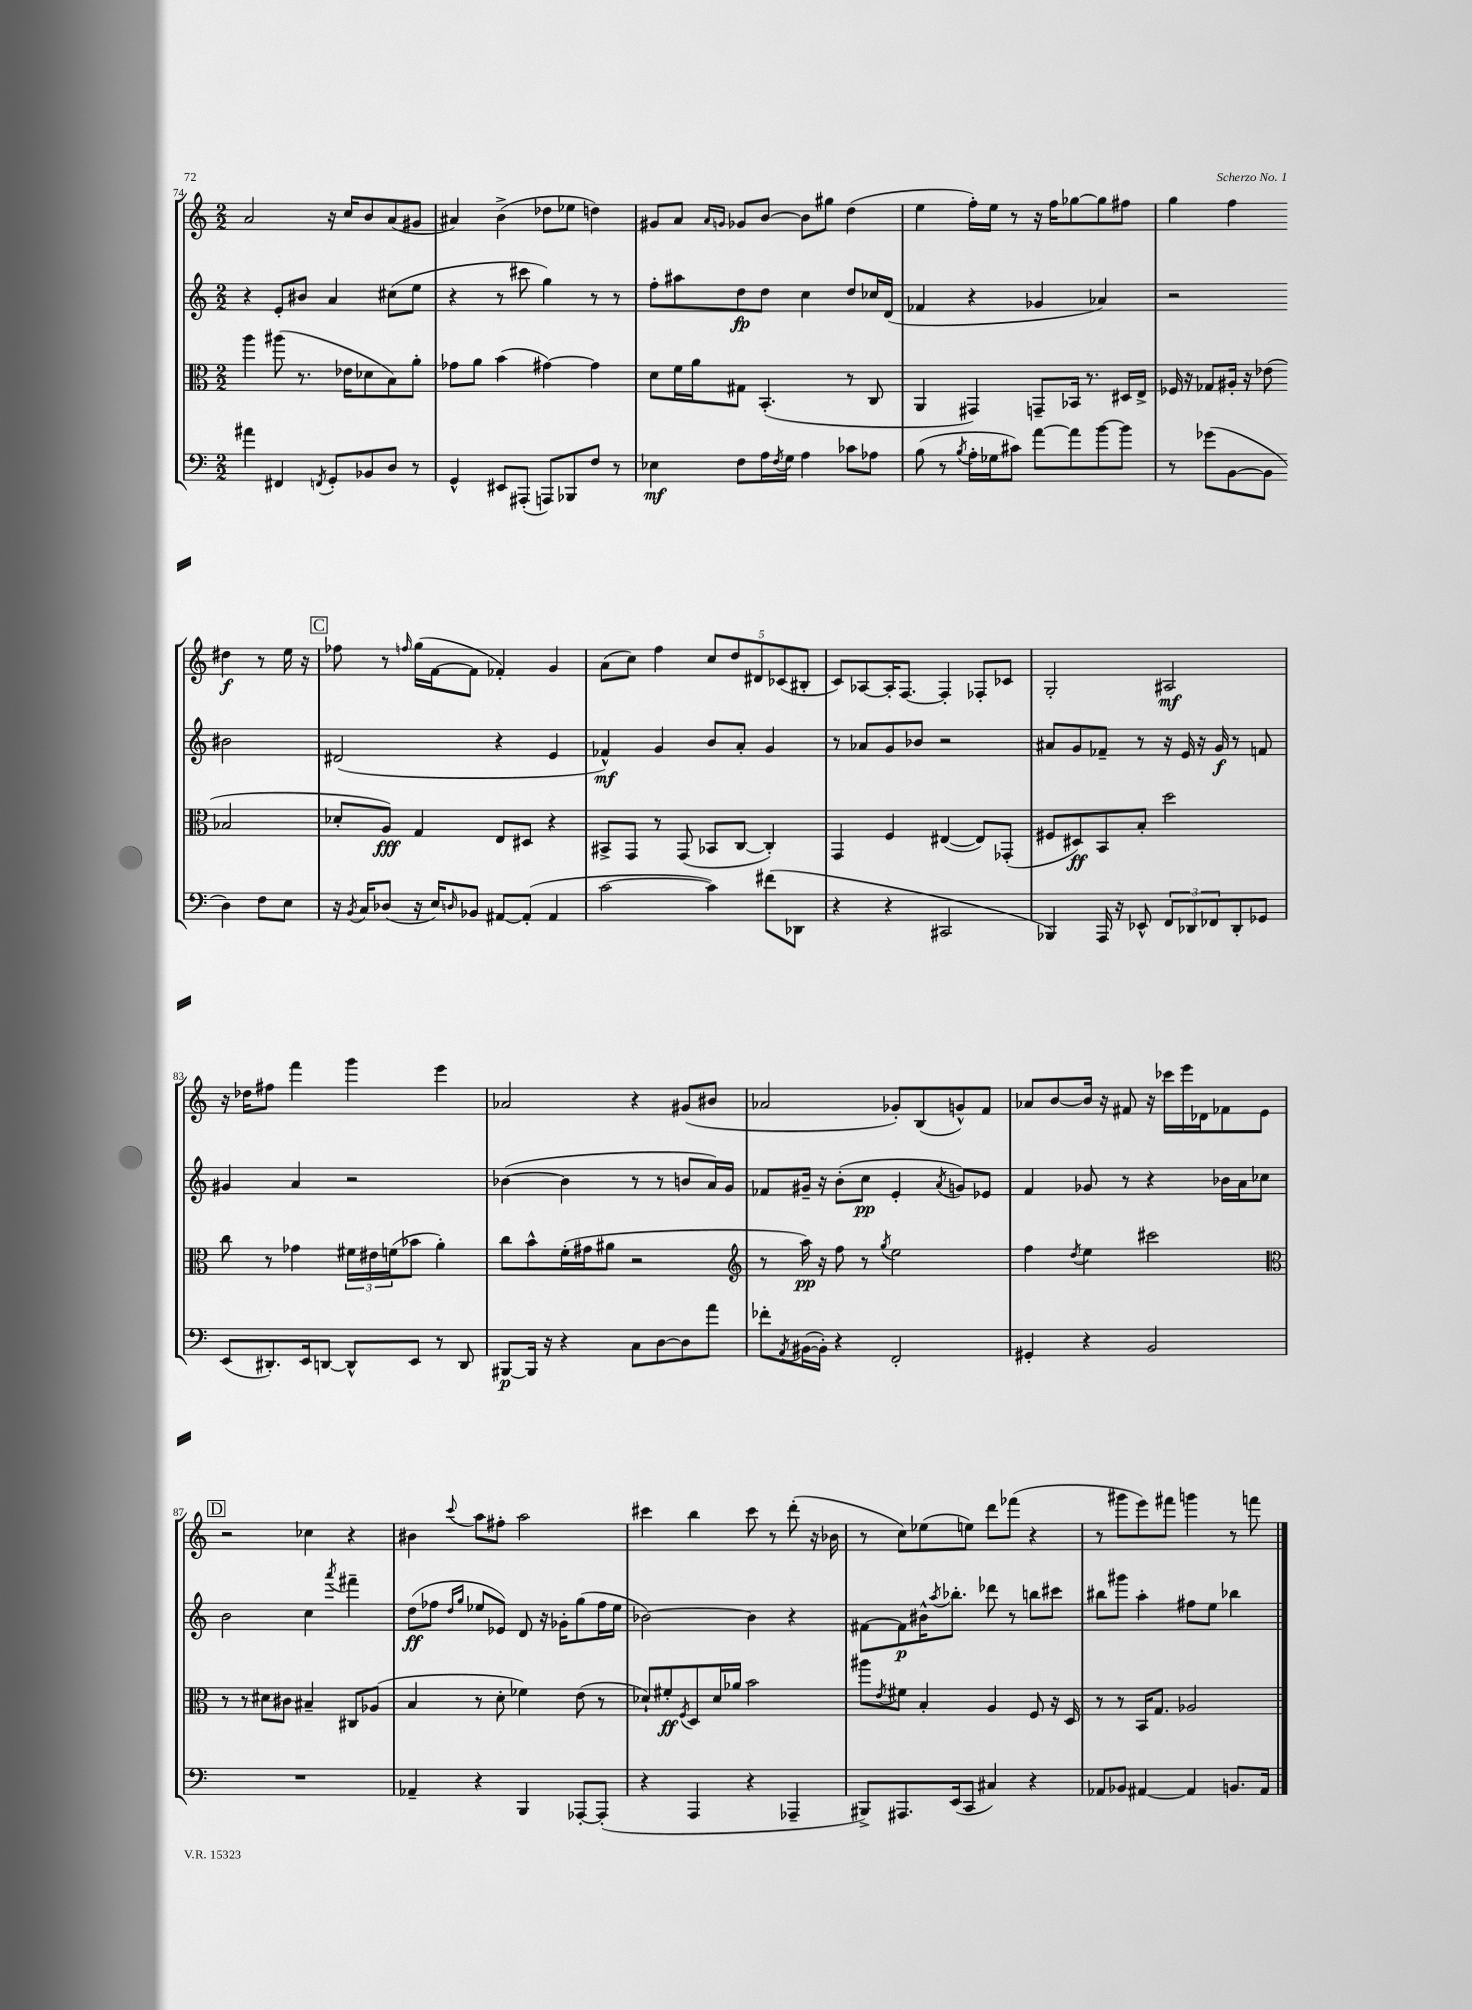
<<
\new StaffGroup <<
\new Staff = "s0" {
    \clef treble \key c \major \numericTimeSignature \time 2/2
    a'2 r16 c''16 b'8 a'8( gis'8 |
    ais'4) b'4->( des''8 ees''8 d''4) |
    gis'8 a'8 \grace { a'16 g'16 } ges'8 b'8~ b'8 gis''8 d''4( |
    e''4 f''16-.) e''16 r8 r16 f''16 ges''8~ ges''8 fis''8 |
    g''4 f''4 dis''4\f r8 e''16 r16 |
    \mark \markup { \box "C" } fes''8 r8 \grace { f''16 } g''16( f'16~ f'8 fes'4-.) g'4 |
    a'8( c''8) f''4 \tuplet 5/4 { c''8 d''8 dis'8 ces'8( bis8-. } |
    c'8) aes8~ aes16-. f8.~ f4-. fes8-. ces'8 |
    g2-. ais2\mf |
    r16 des''16 fis''8 f'''4 g'''4 e'''4 |
    aes'2 r4 gis'8( bis'8 |
    aes'2 ges'8-.) b8( g'8-^) f'8 |
    aes'8 b'8~ b'16 r16 fis'8 r16 ces'''16 e'''16 des'16 fes'8 e'8 |
    \mark \markup { \box "D" } r2 ces''4 r4 |
    bis'4 \appoggiatura { c'''8 } a''8 fis''8-. a''2 |
    cis'''4 b''4 cis'''8 r8 d'''8-.( r16 bes'16 |
    r8 c''8) ees''8( e''8) d'''8 fes'''8( r4 |
    r8 gis'''8 e'''8) fis'''8 g'''4 r8 f'''8 \bar "|." |
}
\new Staff = "s1" {
    \clef treble \key c \major \numericTimeSignature \time 2/2
    r4 e'8-. bis'8 a'4 cis''8( e''8 |
    r4 r8 cis'''8 g''4) r8 r8 |
    f''8-. ais''8 d''8\fp d''8 c''4 d''8 ces''16 d'16( |
    fes'4 r4 ges'4 aes'4) |
    r2 bis'2 |
    \mark \markup { \box "C" } dis'2( r4 e'4 |
    fes'4-^\mf) g'4 b'8 a'8-. g'4 |
    r8 aes'8 g'8 bes'8 r2 |
    ais'8 g'8 fes'8-- r8 r16 e'16 r16 g'16\f r8 f'8 |
    gis'4 a'4 r2 |
    bes'4~( bes'4 r8 r8 b'8 a'16) g'16 |
    fes'8 gis'16-- r16 b'8-.( c''8\pp e'4-. \acciaccatura { a'8 } g'8) ees'8 |
    f'4 ges'8 r8 r4 bes'16 a'16 ces''8 |
    \mark \markup { \box "D" } b'2 c''4 \acciaccatura { a'''8 } fis'''4-- |
    d''8\ff( fes''8 \grace { d''16 g''16 } ees''8 ees'8) d'8 r16 ges'16-. g''8( fes''16 ees''16 |
    bes'2~) bes'4 r4 |
    fis'8~ fis'8\p bis'16-^ \acciaccatura { a''8 } bes''8.-. des'''8 r8 b''8 cis'''8 |
    bis''8 gis'''8 a''4-. fis''8 e''8 bes''4 \bar "|." |
}
\new Staff = "s2" {
    \clef alto \key c \major \numericTimeSignature \time 2/2
    a''4 ais''8( r8. ees'16 des'8 b8) a'8-. |
    ges'8 a'8 b'4( gis'4~) gis'4 |
    d'8 f'16 a'16 gis8 b,4.-.( r8 c8 |
    a,4 gis,4) g,8-- bes,16 r8. dis16 e16-> |
    fes16 r16 ges8 ais16-. r16 ees'8( bes2 |
    \mark \markup { \box "C" } des'8-. a8\fff) g4 e8 dis8 r4 |
    bis,8-> g,8 r8 g,8( bes,8 c8~ c4-.) |
    g,4 f4 eis4~( eis8) ges,8-.( |
    fis8 dis8\ff) b,8 b8-. d''2 |
    c''8 r8 ges'4 \tuplet 3/2 { fis'16 eis'16 f'16( } bes'8 a'4-.) |
    c''8 b'8-^ f'16-.( gis'16 ais'8 r2 |
    \clef treble r8 a''16\pp) r16 f''8 r8 \acciaccatura { g''8 } e''2 |
    f''4 \acciaccatura { d''8 } e''4 cis'''2 |
    \mark \markup { \box "D" } \clef alto r8 r8 dis'8 cis'8 bis4-- cis8 aes8( |
    b4 r8 d'8-. fes'4) e'8( r8 |
    des'8-!) fis'8-.\ff \acciaccatura { f8 } d8 des'16 aes'16 b'2 |
    ais''8 \acciaccatura { e'8 } fis'8 b4-. a4 f8 r16 d16 |
    r8 r8 b,16 g8. aes2 \bar "|." |
}
\new Staff = "s3" {
    \clef bass \key c \major \numericTimeSignature \time 2/2
    ais'4 fis,4 \acciaccatura { f,8 } g,8-. bes,8 d8 r8 |
    g,4-^ eis,8 ais,,8-.( a,,8) bes,,8 f8 r8 |
    ees4\mf f8 a16 \acciaccatura { f8 } g16 a4 ces'8 aes8 |
    b8( r8 \acciaccatura { b8 } a16-. ges16 cis'8) a'8~ a'8 b'8~ b'8 |
    r8 ges'8( b,8~ b,8 d4) f8 e8 |
    \mark \markup { \box "C" } r16 \acciaccatura { b,8 } c16 des8( r16 e16) \grace { d16 } bes,8 ais,8~ ais,8-.( ais,4 |
    c'2~ c'4) fis'8( des,8 |
    r4 r4 cis,2 |
    bes,,4) a,,16 r16 ees,8-^ \tuplet 3/2 { f,8 des,8 fes,8 } des,8-. ges,8 |
    e,8( dis,8.-.) e,16 d,8~ d,8-^ e,8 r8 d,8 |
    bis,,8~\p bis,,16 r16 r4 c8 d8~ d8 a'8 |
    fes'8-. \acciaccatura { a,8 } bis,16~( bis,16-.) r4 f,2-. |
    gis,4-. r4 b,2 |
    \mark \markup { \box "D" } R1 |
    aes,4-- r4 b,,4 aes,,8~-. aes,,8-.( |
    r4 a,,4 r4 aes,,4-- |
    bis,,8->) ais,,8. e,16( c,8 cis4) r4 |
    aes,8 bes,8 ais,4~ ais,4 b,8. ais,16 \bar "|." |
}
>>
>>
\layout { \context { \Score currentBarNumber = #74 } }
